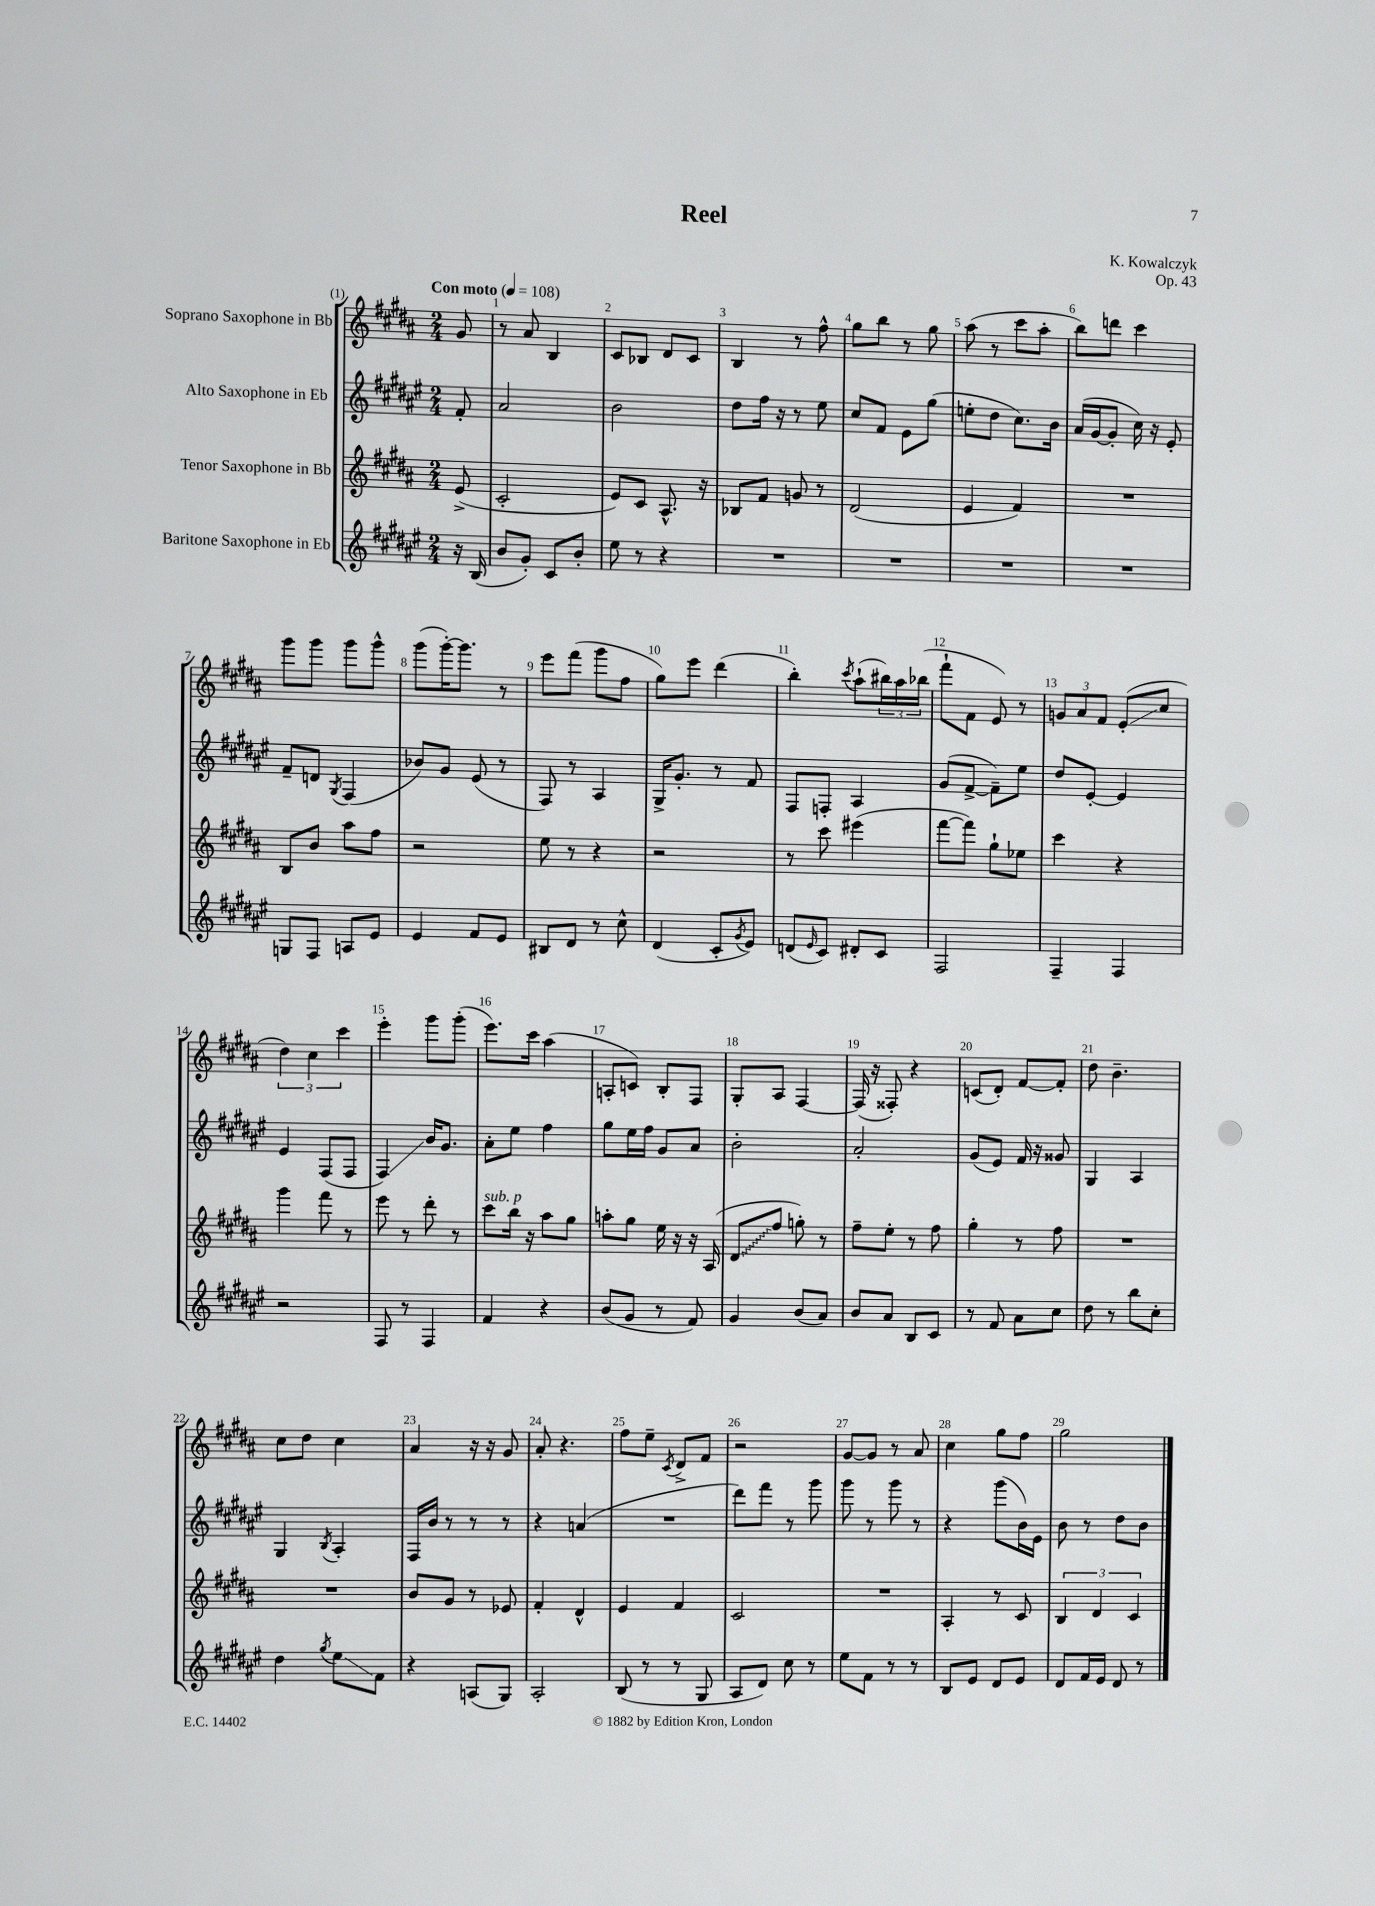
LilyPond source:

\header { title = "Reel" composer = "K. Kowalczyk" opus = "Op. 43" }
<<
\new StaffGroup <<
\new Staff = "s0" \with { instrumentName = "Soprano Saxophone in Bb" } {
    \clef treble \key b \major \numericTimeSignature \time 2/4 \partial 8 \tempo "Con moto" 4 = 108
    gis'8 |
    r8 ais'8 b4 |
    cis'8 bes8 dis'8 cis'8 |
    b4 r8 fis''8-^ |
    gis''8 b''8 r8 gis''8 |
    ais''8( r8 cis'''8 ais''8-. |
    b''8) d'''8 cis'''4 |
    gis'''8 gis'''8 gis'''8 gis'''8-^ |
    gis'''8( gis'''16~-.) gis'''8. r8 |
    e'''8 fis'''8( gis'''8 fis''8 |
    gis''8) e'''8 dis'''4( |
    b''4-.) \acciaccatura { cis'''8 } ais''8-!( \tuplet 3/2 { bis''16) ais''16 bes''16( } |
    fis'''8-! fis'8 e'8) r8 |
    \tuplet 3/2 { g'8 ais'8 fis'8 } e'8-.\glissando( cis''8 |
    \tuplet 3/2 { dis''4) cis''4 cis'''4 } |
    e'''4-. gis'''8 gis'''8-.( |
    e'''8.) cis'''16 ais''4( |
    a8-. c'8) b8-. fis8 |
    gis8-. ais8 fis4~ |
    fis16( r16 fisis8-.) r4 |
    c'8( dis'8-.) fis'8~ fis'8-. |
    dis''8 b'4.-- |
    cis''8 dis''8 cis''4 |
    ais'4 r16 r16 gis'8 |
    ais'8-. r4. |
    fis''8 e''8-- \acciaccatura { cis'8 } dis'8-> fis'8 |
    r2 |
    gis'8~ gis'8 r8 ais'8 |
    cis''4 gis''8 fis''8 |
    gis''2 \bar "|." |
}
\new Staff = "s1" \with { instrumentName = "Alto Saxophone in Eb" } {
    \clef treble \key fis \major \numericTimeSignature \time 2/4 \partial 8
    fis'8-. |
    ais'2 |
    b'2 |
    dis''8 fis''16 r16 r8 eis''8 |
    cis''8 fis'8 eis'8 gis''8( |
    e''8-. dis''8 cis''8.) b'16 |
    ais'16( gis'16~ gis'8-. cis''16) r16 eis'8-. |
    fis'8-- d'8 \acciaccatura { gis8 } fis4( |
    bes'8) gis'8 eis'8( r8 |
    fis8) r8 ais4 |
    gis16-> gis'8.-. r8 fis'8 |
    fis8 f8-. ais4 |
    gis'8( fis'8~-> fis'8--) eis''8 |
    dis''8 eis'8~-. eis'4 |
    eis'4 fis8( fis8 |
    fis4\glissando) b'16 gis'8. |
    ais'8-. eis''8 fis''4 |
    gis''8 eis''16 fis''16 gis'8 ais'8 |
    b'2-. |
    ais'2-. |
    gis'8( eis'8) fis'16 r16 gisis'8 |
    gis4 ais4 |
    gis4 \acciaccatura { b8 } ais4-. |
    fis16 b'16 r8 r8 r8 |
    r4 a'4( |
    R2 |
    dis'''8) fis'''8 r8 gis'''8 |
    gis'''8 r8 gis'''8 r8 |
    r4 gis'''8( b'16) eis'16 |
    b'8 r8 dis''8 b'8 \bar "|." |
}
\new Staff = "s2" \with { instrumentName = "Tenor Saxophone in Bb" } {
    \clef treble \key b \major \numericTimeSignature \time 2/4 \partial 8
    e'8->( |
    cis'2-. |
    e'8) cis'8 ais8.-^ r16 |
    bes8 fis'8 g'8 r8 |
    dis'2( |
    e'4 fis'4) |
    R2 |
    b8 b'8 ais''8 fis''8 |
    r2 |
    e''8 r8 r4 |
    r2 |
    r8 cis'''8 eis'''4( |
    fis'''8~ fis'''8) gis''8-! ees''8 |
    cis'''4 r4 |
    gis'''4 fis'''8 r8 |
    e'''8 r8 dis'''8-. r8 |
    cis'''8^\markup { \italic "sub. p" } b''16 r16 ais''8 gis''8 |
    a''8-. gis''8 e''16 r16 r16 ais16( |
    \once \override Glissando.style = #'zigzag dis'8\glissando fis''8 g''8-.) r8 |
    fis''8-- e''8-. r8 fis''8 |
    gis''4-. r8 fis''8 |
    R2 |
    R2 |
    b'8 gis'8 r8 ees'8 |
    fis'4-. dis'4-^ |
    e'4 fis'4 |
    cis'2 |
    R2 |
    ais4-. r8 cis'8 |
    \tuplet 3/2 { b4 dis'4 cis'4 } \bar "|." |
}
\new Staff = "s3" \with { instrumentName = "Baritone Saxophone in Eb" } {
    \clef treble \key fis \major \numericTimeSignature \time 2/4 \partial 8
    r16 b16( |
    b'8 gis'8-.) cis'8 b'8-. |
    eis''8 r8 r4 |
    R2 |
    R2 |
    R2 |
    R2 |
    g8 fis8 a8 eis'8 |
    eis'4 fis'8 eis'8 |
    bis8 dis'8 r8 cis''8-^ |
    dis'4( cis'8-. \acciaccatura { gis'8 } eis'8) |
    d'8( \grace { eis'16 } cis'8) dis'8-. cis'8 |
    fis2 |
    fis4-- fis4 |
    r2 |
    fis8 r8 fis4 |
    fis'4 r4 |
    b'8( gis'8 r8 fis'8) |
    gis'4 b'8( ais'8) |
    b'8 ais'8 b8 cis'8 |
    r8 fis'8 ais'8 cis''8 |
    dis''8 r8 b''8 cis''8-. |
    dis''4 \acciaccatura { gis''8 } eis''8\glissando fis'8 |
    r4 a8( gis8) |
    ais2-. |
    b8( r8 r8 gis8 |
    ais8 dis'8) cis''8 r8 |
    eis''8 fis'8 r8 r8 |
    b8 eis'8 dis'8 eis'8 |
    dis'8 fis'16 eis'16 dis'8 r8 \bar "|." |
}
>>
>>
\layout { \context { \Score \override BarNumber.break-visibility = ##(#f #t #t) barNumberVisibility = #all-bar-numbers-visible } }
